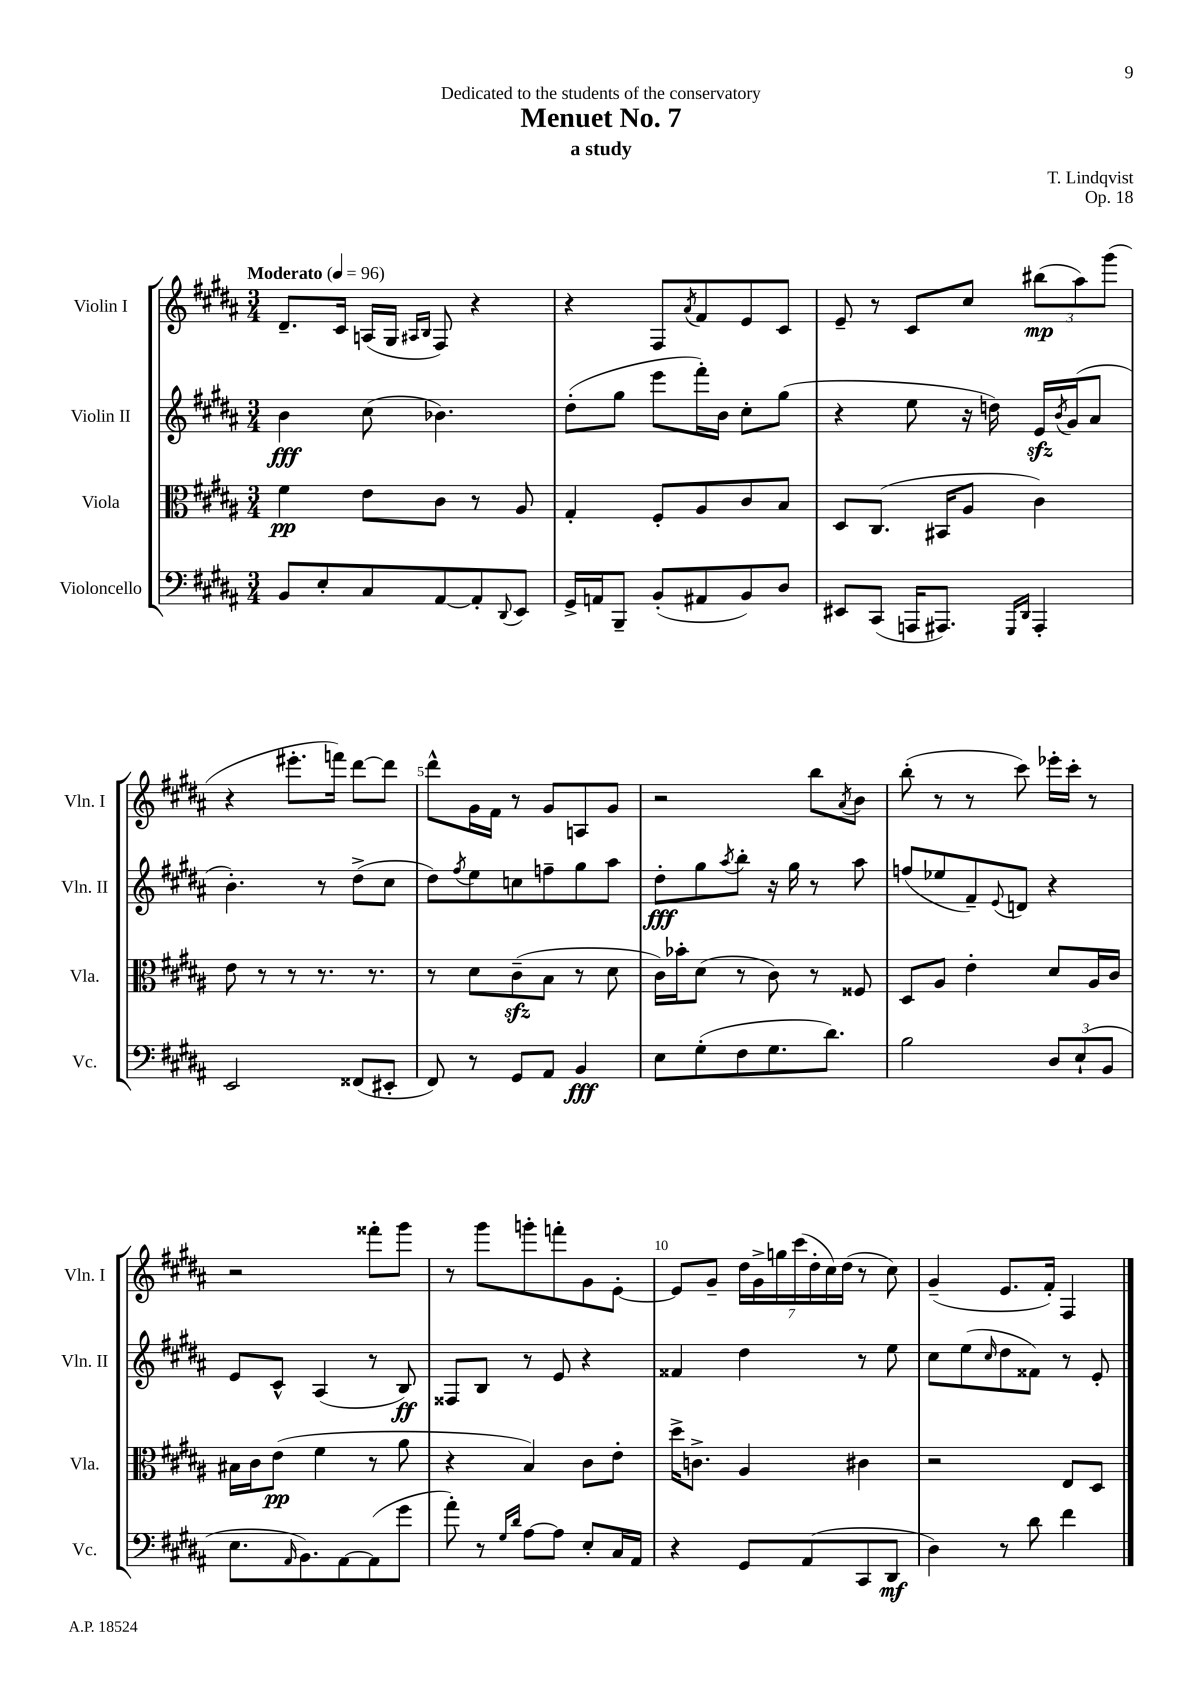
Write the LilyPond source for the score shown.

\header { title = "Menuet No. 7" composer = "T. Lindqvist" subtitle = "a study" dedication = "Dedicated to the students of the conservatory" opus = "Op. 18" }
<<
\new StaffGroup <<
\new Staff = "s0" \with { instrumentName = "Violin I" shortInstrumentName = "Vln. I" } {
    \clef treble \key b \major \numericTimeSignature \time 3/4 \tempo "Moderato" 4 = 96
    dis'8.-- cis'16 a16( gis16 \grace { ais16 b16 } fis8) r4 |
    r4 fis8 \acciaccatura { ais'8 } fis'8 e'8 cis'8 |
    e'8-- r8 cis'8 cis''8 \tuplet 3/2 { bis''8\mp( ais''8) gis'''8( } |
    r4 eis'''8.-. f'''16) dis'''8~ dis'''8 |
    dis'''8-^ gis'16 fis'16 r8 gis'8 a8 gis'8 |
    r2 b''8 \acciaccatura { ais'8 } b'8 |
    b''8-.( r8 r8 cis'''8) ees'''16-. cis'''16-. r8 |
    r2 fisis'''8-. gis'''8 |
    r8 gis'''8 g'''8-. f'''8-. gis'8 e'8~-. |
    e'8 gis'8-- \tuplet 7/4 { dis''16 gis'16-> g''16 cis'''16( dis''16-. cis''16) dis''16( } r8 cis''8) |
    gis'4--( e'8. fis'16-.) fis4 \bar "|." |
}
\new Staff = "s1" \with { instrumentName = "Violin II" shortInstrumentName = "Vln. II" } {
    \clef treble \key b \major \numericTimeSignature \time 3/4
    b'4\fff cis''8( bes'4.) |
    dis''8-.( gis''8 e'''8 fis'''16-.) b'16 cis''8-. gis''8( |
    r4 e''8 r16 d''16) e'16\sfz \acciaccatura { b'8 } gis'16( ais'8 |
    b'4.-.) r8 dis''8->( cis''8 |
    dis''8) \acciaccatura { fis''8 } e''8 c''8 f''8-- gis''8 ais''8 |
    dis''8-.\fff gis''8 \acciaccatura { ais''8 } b''8-. r16 gis''16 r8 ais''8 |
    f''8( ees''8 fis'8--) \appoggiatura { e'8 } d'8 r4 |
    e'8 cis'8-^ ais4( r8 b8\ff) |
    fisis8 b8 r8 e'8 r4 |
    fisis'4 dis''4 r8 e''8 |
    cis''8 e''8( \grace { cis''16 } dis''8 fisis'8) r8 e'8-. \bar "|." |
}
\new Staff = "s2" \with { instrumentName = "Viola" shortInstrumentName = "Vla." } {
    \clef alto \key b \major \numericTimeSignature \time 3/4
    fis'4\pp e'8 cis'8 r8 ais8 |
    gis4-. fis8-. ais8 cis'8 b8 |
    dis8 cis8.( bis,16 ais8 cis'4) |
    e'8 r8 r8 r8. r8. |
    r8 dis'8 cis'8--\sfz( b8 r8 dis'8 |
    cis'16) bes'16-. dis'8( r8 cis'8) r8 fisis8 |
    dis8 ais8 e'4-. dis'8 ais16 cis'16 |
    bis16 cis'16 e'8\pp( fis'4 r8 ais'8 |
    r4 b4) cis'8 e'8-. |
    dis''16-> c'8.-> ais4 cis'4 |
    r2 e8 dis8 \bar "|." |
}
\new Staff = "s3" \with { instrumentName = "Violoncello" shortInstrumentName = "Vc." } {
    \clef bass \key b \major \numericTimeSignature \time 3/4
    b,8 e8-. cis8 ais,8~ ais,8-. \appoggiatura { dis,8 } e,8 |
    gis,16-> a,16 b,,8-- b,8-.( ais,8 b,8) dis8 |
    eis,8 cis,8( a,,16 ais,,8.) \grace { gis,,16 dis,16 } ais,,4-. |
    e,2 fisis,8( eis,8-. |
    fis,8) r8 gis,8 ais,8 b,4\fff |
    e8 gis8-.( fis8 gis8. dis'8.) |
    b2 \tuplet 3/2 { dis8 e8-!( b,8 } |
    e8. \grace { ais,16 } b,8.) ais,8~ ais,8( gis'8 |
    ais'8-.) r8 \grace { gis16 dis'16 } ais8~ ais8 e8-. cis16 ais,16 |
    r4 gis,8 ais,8( cis,8 dis,8\mf |
    dis4) r8 dis'8 fis'4 \bar "|." |
}
>>
>>
\layout { \context { \Score \override BarNumber.break-visibility = ##(#f #t #t) barNumberVisibility = #(every-nth-bar-number-visible 5) } }
